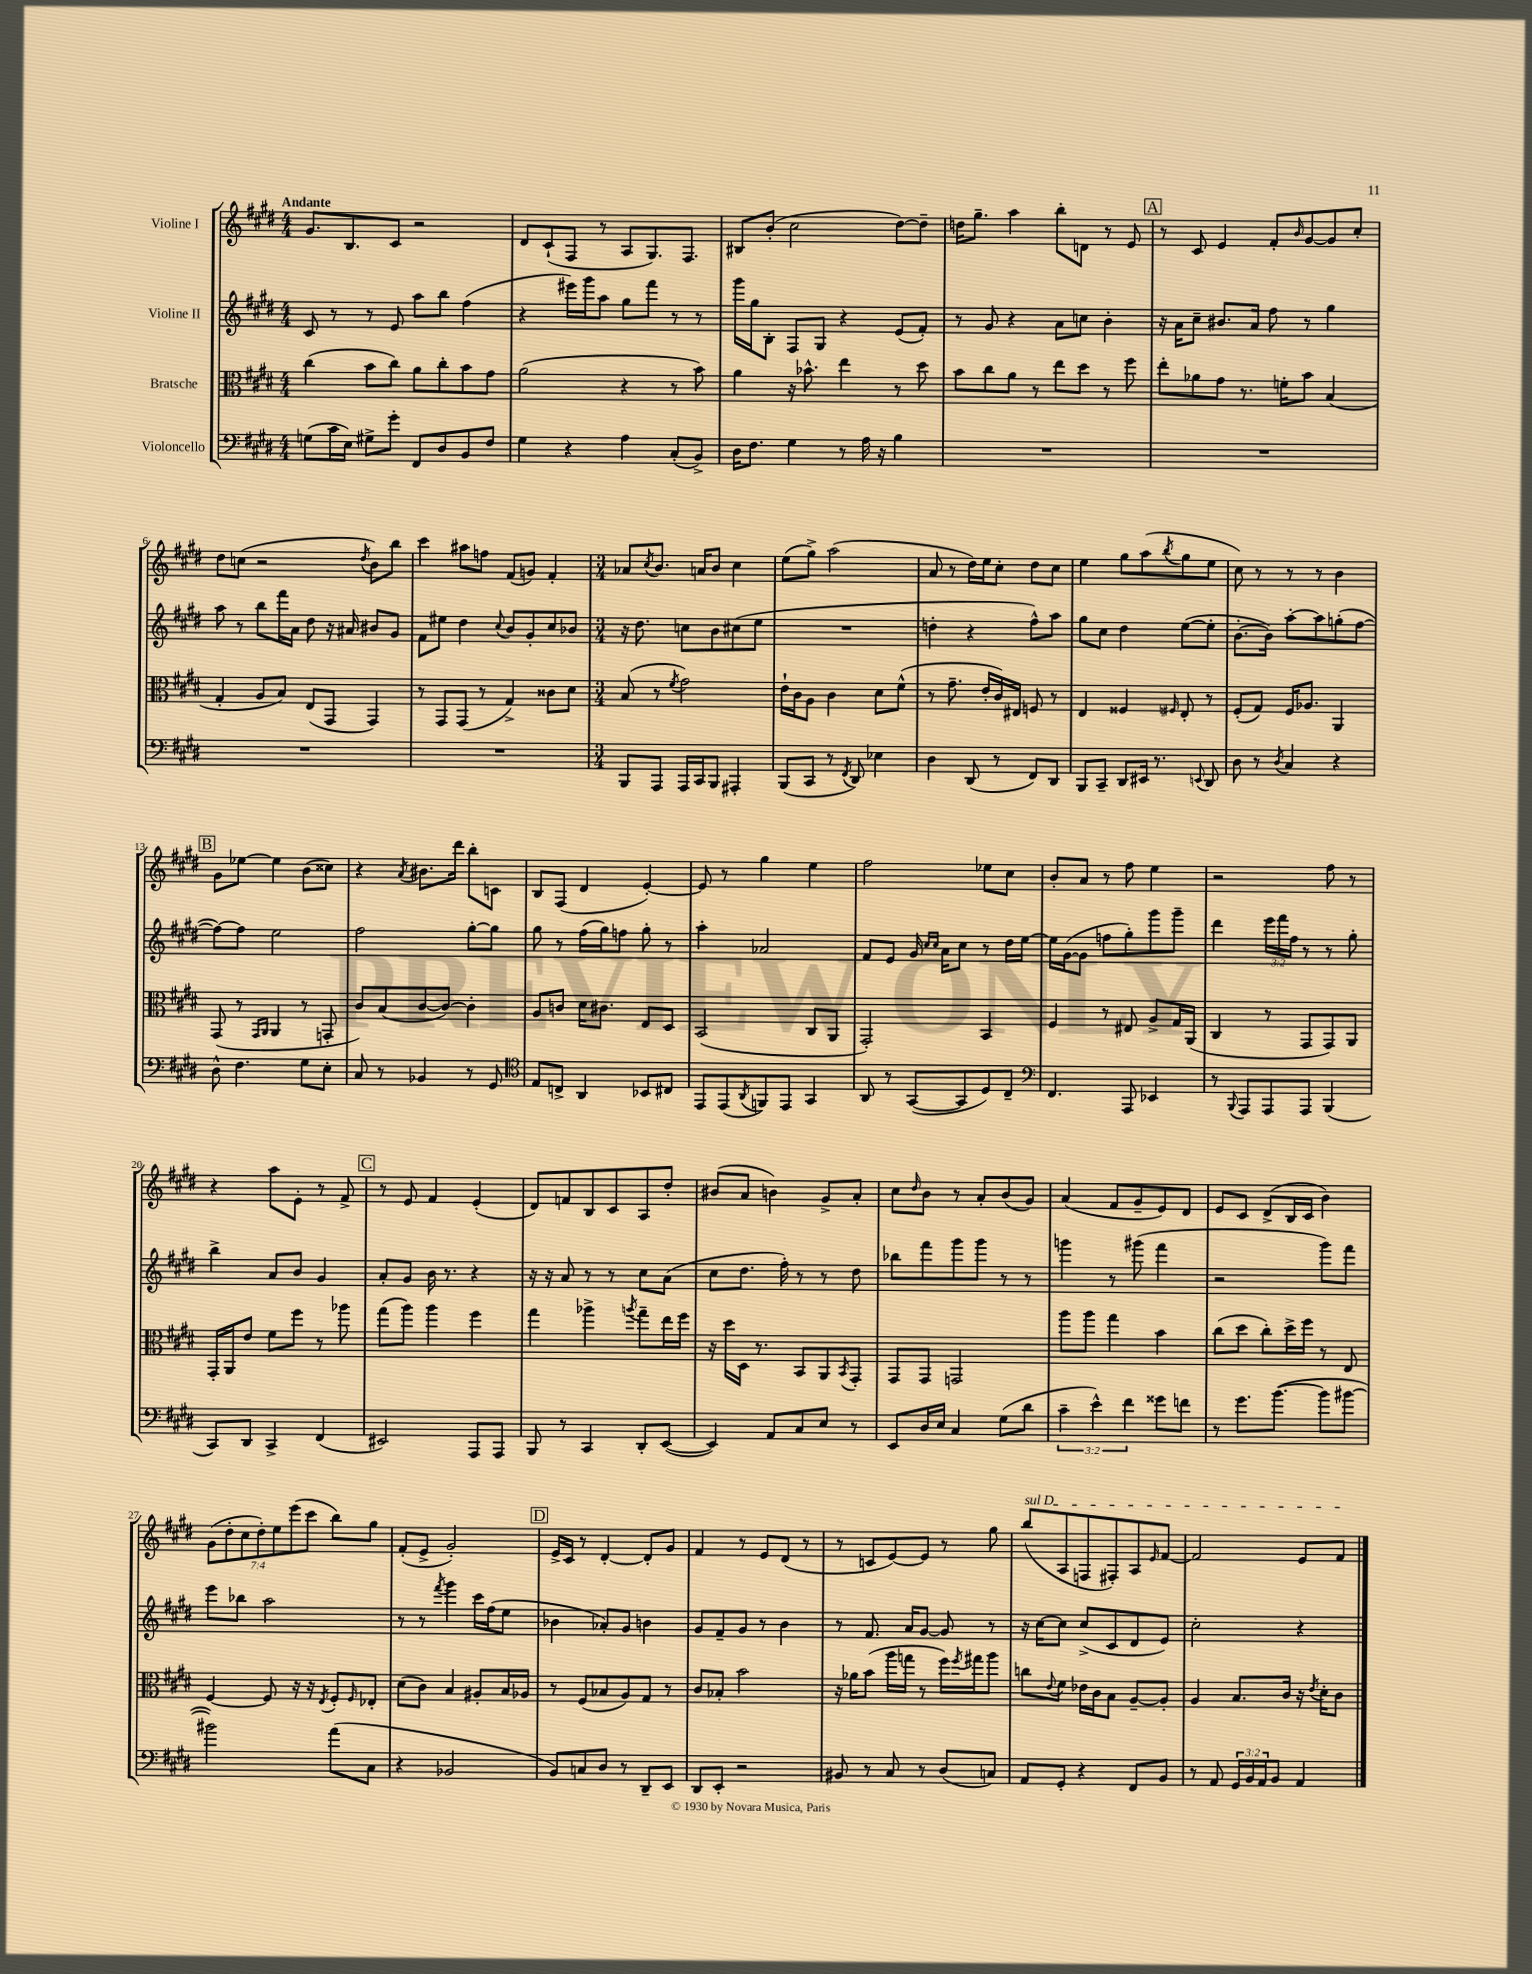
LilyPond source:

<<
\new StaffGroup <<
\new Staff = "s0" \with { instrumentName = "Violine I" } {
    \clef treble \key e \major \numericTimeSignature \time 4/4 \override Staff.TupletNumber.text = #tuplet-number::calc-fraction-text \tempo "Andante"
    gis'8. b8. cis'8 r2 |
    dis'8 cis'8-!( fis8 r8 a8 gis8.) fis8. |
    bis8 b'8-.( cis''2 dis''8~) dis''8-- |
    d''16 gis''8.-- a''4 b''8-. d'8 r8 e'8 |
    \mark \markup { \box "A" } r8 cis'8 e'4 fis'8-. \grace { b'16 } gis'8~ gis'8 cis''8-. |
    dis''8 c''8( r2 \acciaccatura { dis''8 } b'8) b''8 |
    cis'''4 ais''8 f''8 fis'8( g'8) fis'4-. |
    \numericTimeSignature \time 3/4 aes'8 \acciaccatura { cis''8 } b'8. a'16 b'8 cis''4 |
    e''8( gis''8->) a''2( |
    a'8 r8 dis''16) e''16 cis''8-. dis''8 cis''8 |
    e''4 gis''8 a''8( \acciaccatura { b''8 } gis''8 e''8 |
    cis''8) r8 r8 r8 b'4 |
    \mark \markup { \box "B" } gis'8 ees''8~ ees''4 b'8( cisis''8) |
    r4 \acciaccatura { a'8 } bis'8. dis'''16 b''8-. c'8 |
    b8 fis8( dis'4 e'4~-.) |
    e'8 r8 gis''4 e''4 |
    fis''2 ees''8 cis''8 |
    b'8-. a'8 r8 fis''8 e''4 |
    r2 fis''8 r8 |
    r4 a''8 e'8-. r8 fis'8-> |
    \mark \markup { \box "C" } r8 e'8 fis'4 e'4-.( |
    dis'8) f'8 b8 cis'8 a8 dis''8-. |
    bis'8( a'8 b'4) gis'8-> a'8-. |
    cis''8 \grace { dis''16 } b'8 r8 a'8-. b'8( gis'8) |
    a'4( fis'8 gis'8-- e'8) dis'8 |
    e'8 cis'8 dis'8->( b16 cis'16 b'4) |
    \tuplet 7/4 { gis'8( dis''8-. cis''8 dis''8-.) e''8 e'''8( cis'''8 } b''8) gis''8 |
    fis'8-.( e'8-> gis'2-.) |
    \mark \markup { \box "D" } e'16-> cis'16 r8 dis'4~-. dis'8-. gis'8 |
    fis'4 r8 e'8 dis'8( r8 |
    r8 c'8 e'8~) e'8 r8 gis''8 |
    \once \override TextSpanner.bound-details.left.text = \markup { \italic "sul D" } b''8\startTextSpan( a8 f8 fis8-.) a8 \grace { e'16 } fis'8~ |
    fis'2 e'8 fis'8\stopTextSpan \bar "|." |
}
\new Staff = "s1" \with { instrumentName = "Violine II" } {
    \clef treble \key e \major \numericTimeSignature \time 4/4 \override Staff.TupletNumber.text = #tuplet-number::calc-fraction-text
    cis'8 r8 r8 e'8 a''8 b''8 fis''4( |
    r4 eis'''16) gis'''16 a''8 gis''8 fis'''8 r8 r8 |
    gis'''16 gis''16 b8-. fis8 gis8 r4 e'8( fis'8-.) |
    r8 gis'8 r4 a'8 c''8 b'4-. |
    \mark \markup { \box "A" } r16 a'16 cis''8-- bis'8. a'16 fis''8 r8 gis''4 |
    a''8 r8 b''8 fis'''16 a'16 dis''8 r16 ais'16 bis'8 gis'8 |
    fis'8 eis''8 dis''4 \appoggiatura { cis''8 } b'8 gis'8-. cis''8 bes'8 |
    \numericTimeSignature \time 3/4 r16 dis''8. c''8 b'8 cis''8( e''8 |
    R2. |
    d''4-. r4 fis''8-^) a''8 |
    gis''8 cis''8 dis''4 e''8~( e''8-. |
    b'8.~-. b'16) a''8~-. a''8 g''8-.( fis''8~ |
    \mark \markup { \box "B" } fis''8~) fis''8 e''2 |
    fis''2 gis''8~-. gis''8 |
    gis''8 r8 fis''16( gis''16) f''8 gis''8-. r8 |
    a''4-. aes'2 |
    fis'8 e'8 gis'16 \grace { cis''16 cis''16 } a'16 cis''8 r8 dis''16 e''16~ |
    e''16 gis'16~( gis'8 f''8 gis''8-.) gis'''8 gis'''8-- |
    dis'''4 \tuplet 3/2 { e'''16 fis'''16 fis''16 } r8 r8 gis''8-. |
    b''4-> a'8 b'8 gis'4 |
    \mark \markup { \box "C" } a'8-. gis'8 b'16 r8. r4 |
    r16 r16 a'8 r8 r8 cis''8 a'8( |
    cis''8 dis''8. fis''16-.) r8 r8 dis''8 |
    bes''8 fis'''8 gis'''8 gis'''8 r8 r8 |
    g'''4 r8 gis'''8( fis'''4 |
    r2 gis'''8) fis'''8 |
    e'''8 bes''8 a''2 |
    r8 r8 \acciaccatura { fis'''8 } gis'''4 cis'''16 fis''16( e''8 |
    \mark \markup { \box "D" } bes'4 aes'8-.) gis'8 b'4 |
    gis'8 fis'8-- gis'8 r8 b'4 |
    r8 fis'8. a'16 gis'8~ gis'8 r8 |
    r16 cis''16~ cis''8 cis''8->( cis'8 dis'8 e'8) |
    cis''2-. r4 \bar "|." |
}
\new Staff = "s2" \with { instrumentName = "Bratsche" } {
    \clef alto \key e \major \numericTimeSignature \time 4/4
    cis''4( b'8 cis''8) a'8 cis''8-. b'8 gis'8 |
    a'2( r4 r8 b'8) |
    a'4 r16 bes'8.-^ e''4 r8 dis''8 |
    b'8 cis''8 a'8 r8 e''8 dis''8 r8 fis''8 |
    \mark \markup { \box "A" } e''8-. aes'8 gis'8 r8. f'16-. b'8 b4( |
    gis4-. a8 b8) e8( gis,8 gis,4) |
    r8 gis,8 gis,8( r8 gis4->) cisis'8 dis'8 |
    \numericTimeSignature \time 3/4 b8( r8 \acciaccatura { fis'8 } gis'2) |
    e'16-! cis'16 a8 cis'4 dis'8 fis'8-^( |
    r8 gis'8.-- e'16-. cis'16) eis16 f8 r8 |
    e4 fisis4 \grace { fis16 } e8-. r8 |
    fis8-.( gis8) fis16 aes8. a,4 |
    \mark \markup { \box "B" } gis,8( r8 \grace { gis,16 a,16 } a,4 r8 g,8-. |
    cis'8) b8( cis'8~ cis'8~) cis'4-. |
    a8 c'8 dis'16 cis'8. e8 dis8 |
    b,2( cis8 a,8 |
    gis,2-.) b,4 |
    fis4 r8 eis8 a8-> gis16 a,16( |
    cis4 r8 gis,8 gis,8) a,8 |
    gis,16-. a,16 e'8 fis'8 fis''8 r8 aes''8 |
    \mark \markup { \box "C" } gis''8( a''8) a''4 fis''4 |
    gis''4 aes''4-> \acciaccatura { a''8 } gis''8-- e''16 fis''16 |
    r16 dis''16 dis16 r8. b,8 a,8 \acciaccatura { b,8 } gis,8-. |
    gis,8 gis,8 g,2 |
    a''8 a''8 gis''4 b'4 |
    cis''8( dis''8 cis''8-.) dis''16-> fis''16 r8 e8 |
    fis4~ fis8 r16 r16 \acciaccatura { e8 } fis8-. \grace { fis16 } ees8-. |
    dis'8( cis'8) b4 ais8-. b16 aes16 |
    \mark \markup { \box "D" } r8 fis8( bes8 a8) gis8 r8 |
    cis'8 bes8-. b'2 |
    r16 aes'16 b'8( a''16 g''16 r8 fis''16) \acciaccatura { fis''8 } gis''16 a''8 |
    c''8 \appoggiatura { e'8 } fis'8 ees'16 cis'16 b8 a8~-- a8-. |
    a4 b8. cis'16 r16 \acciaccatura { e'8 } dis'16-. cis'8 \bar "|." |
}
\new Staff = "s3" \with { instrumentName = "Violoncello" } {
    \clef bass \key e \major \numericTimeSignature \time 4/4 \override Staff.TupletNumber.text = #tuplet-number::calc-fraction-text
    g8( cis'16 e16) gis8-> gis'8-. fis,8 dis8 b,8 fis8 |
    gis4 r4 a4 cis8-.( b,8->) |
    dis16 fis8. gis4 r8 a16 r16 b4 |
    R1 |
    \mark \markup { \box "A" } R1 |
    R1 |
    R1 |
    \numericTimeSignature \time 3/4 b,,8 a,,8 a,,16 cis,16 b,,8 ais,,4-. |
    b,,8( cis,8 r8 \acciaccatura { fis,8 } dis,8) ees4 |
    dis4 dis,8( r8 fis,8) dis,8 |
    b,,8 cis,8-- dis,8 eis,16 r8. \appoggiatura { e,8 } dis,8 |
    dis8 r8 \acciaccatura { dis8 } cis4 r4 |
    \mark \markup { \box "B" } dis8-^ fis4. gis8 e8-. |
    cis8 r8 bes,4 r8 gis,8 |
    \clef tenor e8 c8-> a,4 bes,8 cis8 |
    e,8 e,8( \acciaccatura { a,8 } f,8) e,8 gis,4 |
    a,8 r8 gis,8~( gis,8 dis8) cis8-- |
    \clef bass fis,4. a,,8 ees,4 |
    r8 \appoggiatura { b,,8 } a,,8 a,,8 a,,8 b,,4( |
    cis,8) dis,8 cis,4-> fis,4( |
    \mark \markup { \box "C" } eis,2) a,,8 a,,8 |
    b,,8 r8 cis,4 dis,8-. e,8~( |
    e,4) a,8 cis8 e8 r8 |
    e,8 dis16 e16 cis4 gis8( dis'8 |
    \tuplet 3/2 { cis'4-- e'4-^) fis'4 } gisis'8 f'8 |
    r8 gis'8. b'8.~( b'8 bis'8~ |
    bis'2) a'8( cis8 |
    r4 bes,2 |
    \mark \markup { \box "D" } b,8) c8 dis8 r8 dis,8-- e,8 |
    dis,8 e,8-. r2 |
    bis,8 r8 cis8 r8 dis8( c8) |
    a,8 gis,8-. r4 fis,8 b,8 |
    r8 a,8 \tuplet 3/2 { gis,16 b,16 a,16 } b,8 a,4 \bar "|." |
}
>>
>>
